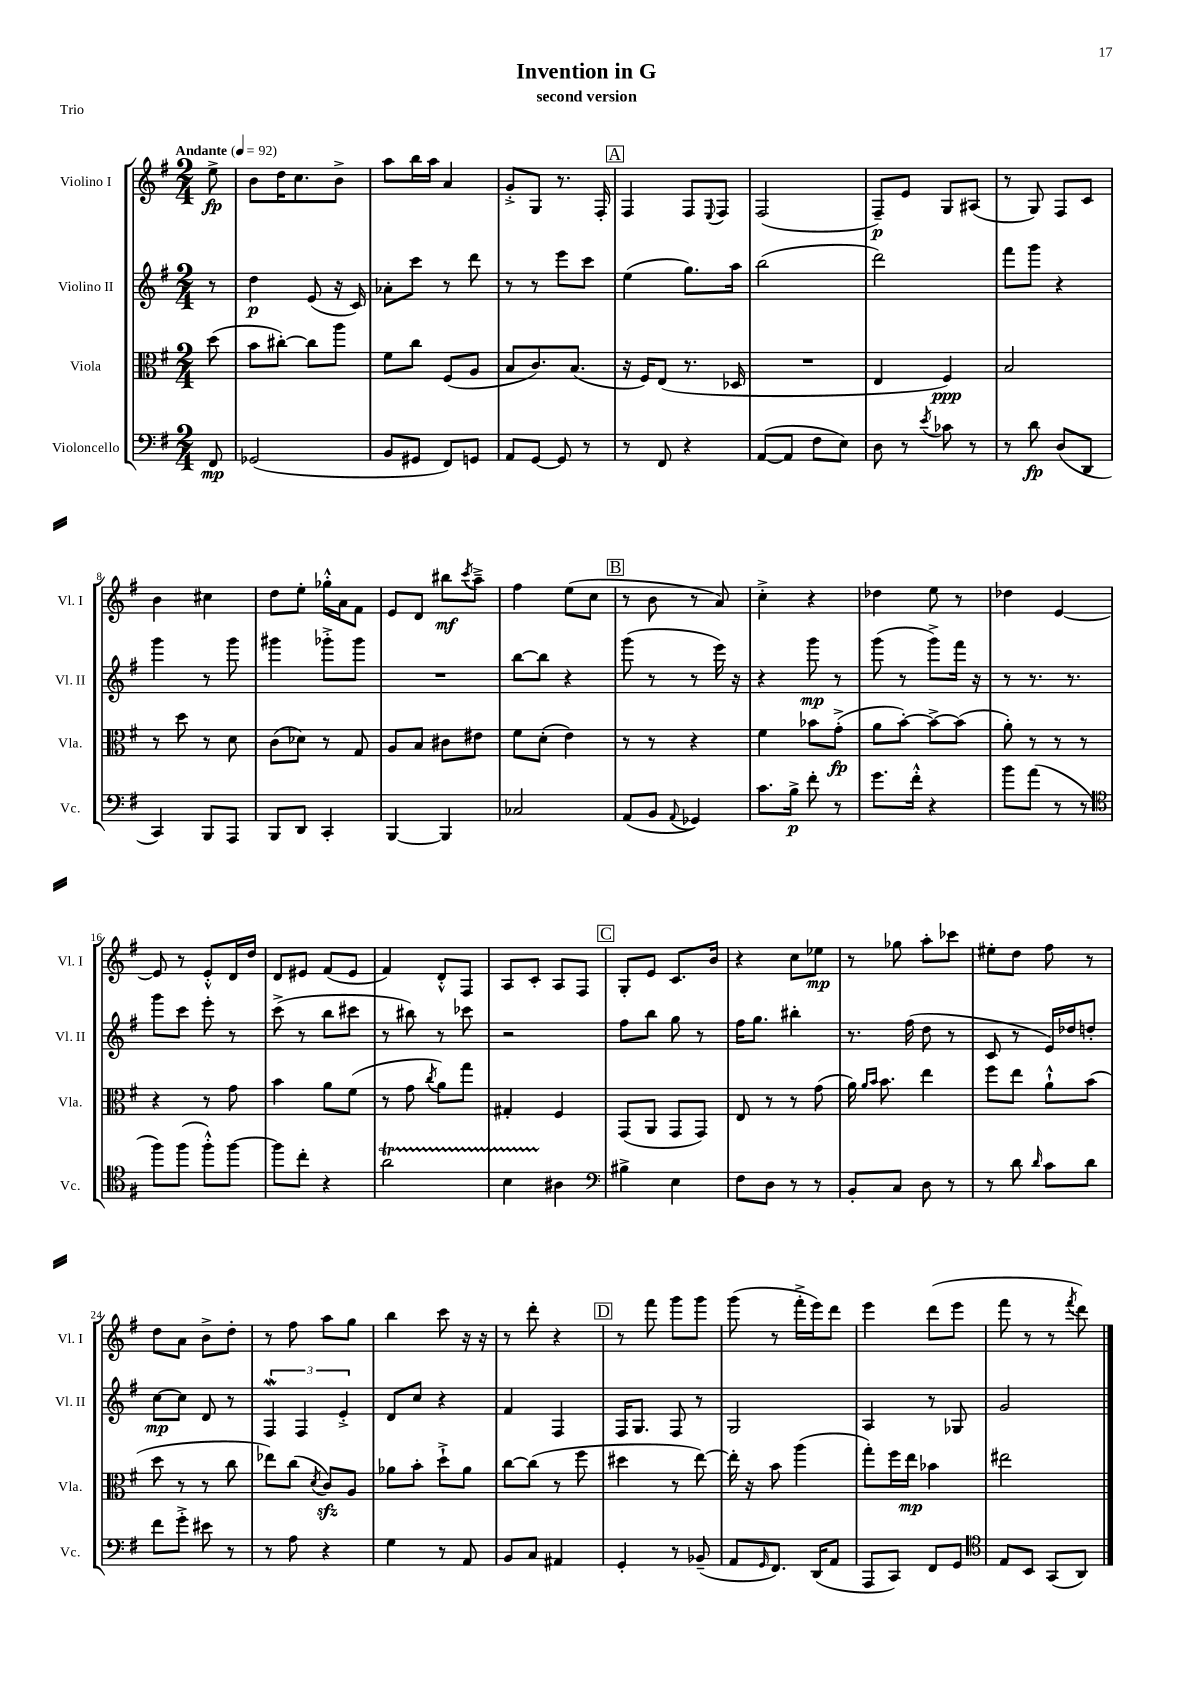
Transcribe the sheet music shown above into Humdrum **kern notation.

**kern	**kern	**kern	**kern
*staff4	*staff3	*staff2	*staff1
*clefF4	*clefC3	*clefG2	*clefG2
*k[f#]	*k[f#]	*k[f#]	*k[f#]
*M2/4	*M2/4	*M2/4	*M2/4
*MM92	*MM92	*MM92	*MM92
8FF#/	(8dd\	8r	8ee^\
=	=	=	=
(2GG-/	8b\L	4dd\	8b\L
.	[8cc#'\J)	.	16dd\K
.	.	.	8.cc\
.	8cc#\]L	(8e/	.
.	8aa\J	16r	8b^\J
.	.	16c/)	.
=	=	=	=
8BB/L	8f#\L	8a-'\L	8aa\L
8GG#/J	8cc\J	8ccc\J	16bb\L
.	.	.	16aa\JJ
8FF#/L)	(8F#/L	8r	4a/
8GG/J	8A/J	8ddd\	.
=	=	=	=
8AA/L	8B/L	8r	8g'^/L
[8GG/J	8.c/)	8r	8G/J
8GG/]	.	8eee\L	8.r
.	(8.B/J	.	.
8r	.	8ccc\J	.
.	.	.	16F#'/
=	=	=	=
8r	16r	(4ee\	4F#/
.	16F#/LK)	.	.
8FF#/	(8E/J	.	.
4r	8.r	8.gg\L)	8F#/L
.	.	.	8qqE/
.	.	.	8F#/J
.	16D-/	16aa\Jk	.
=	=	=	=
([8AA/L	2r	(2bb\	(2F#/
8AA/]J	.	.	.
8F#\L	.	.	.
8E\J)	.	.	.
=	=	=	=
8D\	4E/	2ddd\)	8F#~/L)
8r	.	.	8e/J
8qe/	.	.	.
8c-\	4F#/)	.	8G/L
8r	.	.	(8A#/J
=	=	=	=
8r	2B/	8fff#\L	8r
8d\	.	8ggg\J	8G/)
(8D/L	.	4r	8F#/L
8DD/J	.	.	8c/J
=	=	=	=
4CC/)	8r	4ggg\	4b\
.	8dd\	.	.
8BBB/L	8r	8r	4cc#\
8AAA/J	8d\	8ggg\	.
=	=	=	=
8BBB/L	(8c\L	4ggg#\	8dd\L
8DD/J	8d-\J)	.	8ee'\J
4CC'/	8r	8ggg-'^\L	16gg-'^^\LL
.	.	.	16a\J
.	8G/	8ggg-\J	8f#\J
=	=	=	=
[4BBB/	8A/L	2r	8e/L
.	8B/J	.	8d/J
4BBB/]	8c#\L	.	8bb#\L
.	.	.	8qccc/
.	8e#\J	.	8aa~^\J
=	=	=	=
2C-/	8f#\L	[8bb\L	4ff#\
.	(8d'\J	8bb\]J	.
.	4e\)	4r	(8ee\L
.	.	.	8cc\J
=	=	=	=
(8AA/L	8r	(8ggg\	8r
8BB/J	8r	8r	8b\
8qqAA/	.	.	.
4GG-/)	4r	8r	8r
.	.	16eee\)	8a/)
.	.	16r	.
=	=	=	=
8.c\L	4f#\	4r	4cc'^\
16B^\Jk	.	.	.
8f#'\	8b-\L	8ggg\	4r
8r	(8g'^\J	8r	.
=	=	=	=
8.g\L	8a\L	(8ggg\	4dd-\
.	[8b'\J)	8r	.
16f#'^^\Jk	.	.	.
4r	8b^\_L	8ggg^\L)	8ee\
.	(8b\]J	16fff#\Jk	8r
.	.	16r	.
=	=	=	=
8b\L	8a'\)	8r	4dd-\
(8a\J	8r	8.r	.
8r	8r	.	[4e/
.	.	8.r	.
8r	8r	.	.
=	=	=	=
*clefC4	*	*	*
8ff#\L)	4r	8ggg\L	8e/]
(8ff#\J	.	8ccc\J	8r
8ff#'^^\L)	8r	8eee'\	8e'^^/L
[8ff#\J	8g\	8r	16d/L
.	.	.	16dd/JJ
=	=	=	=
8ff#\]L	4b\	(8ccc^\	8d/L
8cc'\J	.	8r	8e#/J
4r	8a\L	8bb\L	(8f#/L
.	(8f#\J	8ccc#\J	8e#/J
=	=	=	=
2a\	8r	8r	4f#/)
.	8g\	8bb#\)	.
.	8qcc/	.	.
.	8a\L)	8r	8d'^^/L
.	8gg\J	8ccc-\	8F#/J
=	=	=	=
4B\	4G#'/	2r	8A/L
.	.	.	8c'/J
4A#\	4F#/	.	8A/L
.	.	.	8F#/J
=	=	=	=
*clefF4	*	*	*
4B#^\	(8GG/L	8ff#\L	8G'/L
.	8AA/J	8bb\J	8e/J
4E\	8GG/L	8gg\	8.c/L
.	8GG/J)	8r	.
.	.	.	16b/Jk
=	=	=	=
8F#\L	8E/	16ff#\LK	4r
.	.	8.gg\J	.
8D\J	8r	.	.
8r	8r	4bb#'\	8cc\L
8r	(8g\	.	8ee-\J
=	=	=	=
8BB'/L	16a\)	8.r	8r
.	16qqa/LL	.	.
.	16qqb/JJ	.	.
.	8.b\	.	.
8C/J	.	.	8gg-\
.	.	(16ff#\	.
8D\	4ee\	8dd\	8aa'\L
8r	.	8r	8ccc-\J
=	=	=	=
8r	8ff#\L	8c/	8ee#'\L
8d\	8ee\J	8r	8dd\J
16qqd/	.	.	.
8c\L	8a`^^\L	16e/LL)	8ff#\
.	.	16dd-/J	.
8d\J	(8b\J	8dd'/J	8r
=	=	=	=
8f#\L	8dd\	[8cc\L	8dd\L
8g'^\J	8r	8cc\]J	8a\J
8e#\	8r	8d/	8b^\L
8r	8cc\	8r	8dd'\J
=	=	=	=
8r	8ee-\L)	6F#/	8r
8A\	(8cc\J	.	8ff#\
.	.	6F#/	.
.	8qd/	.	.
4r	8c/L)	.	8aa\L
.	.	6e'^/	.
.	8A/J	.	8gg\J
=	=	=	=
4G\	8a-\L	8d/L	4bb\
.	8b'\J	8cc/J	.
8r	8dd`^\L	4r	8ccc\
8AA/	8a-\J	.	16r
.	.	.	16r
=	=	=	=
8BB/L	[8cc\L	4f#/	8r
8C/J	(8cc\]J	.	8ddd'\
4AA#/	8r	4F#/	4r
.	8ff#\	.	.
=	=	=	=
4GG'/	4dd#\	16F#/LK	8r
.	.	8.G/J	.
.	.	.	8fff#\
8r	8r	8F#/	8ggg\L
(8BB-~/	[8ee\)	8r	8ggg\J
=	=	=	=
8AA/L	16ee'\]	2G/	(8ggg\
.	16r	.	.
16qqGG/	.	.	.
8.FF#/J)	8b\	.	8r
.	(4aa\	.	16fff#'^\LL
(16DD/LK	.	.	16eee\J)
8AA/J	.	.	8ddd\J
=	=	=	=
8AAA/L	8gg'\L)	4A/	4eee\
8CC/J)	16ff#\L	.	.
.	16ee\JJ	.	.
8FF#/L	4b-\	8r	(8ddd\L
8GG/J	.	8G-/	8eee\J
=	=	=	=
*clefC4	*	*	*
8E/L	2ee#\	2g/	8fff#\
8BB/J	.	.	8r
(8GG/L	.	.	8r
.	.	.	8qfff#/
8AA/J)	.	.	8ddd\)
==	==	==	==
*-	*-	*-	*-
